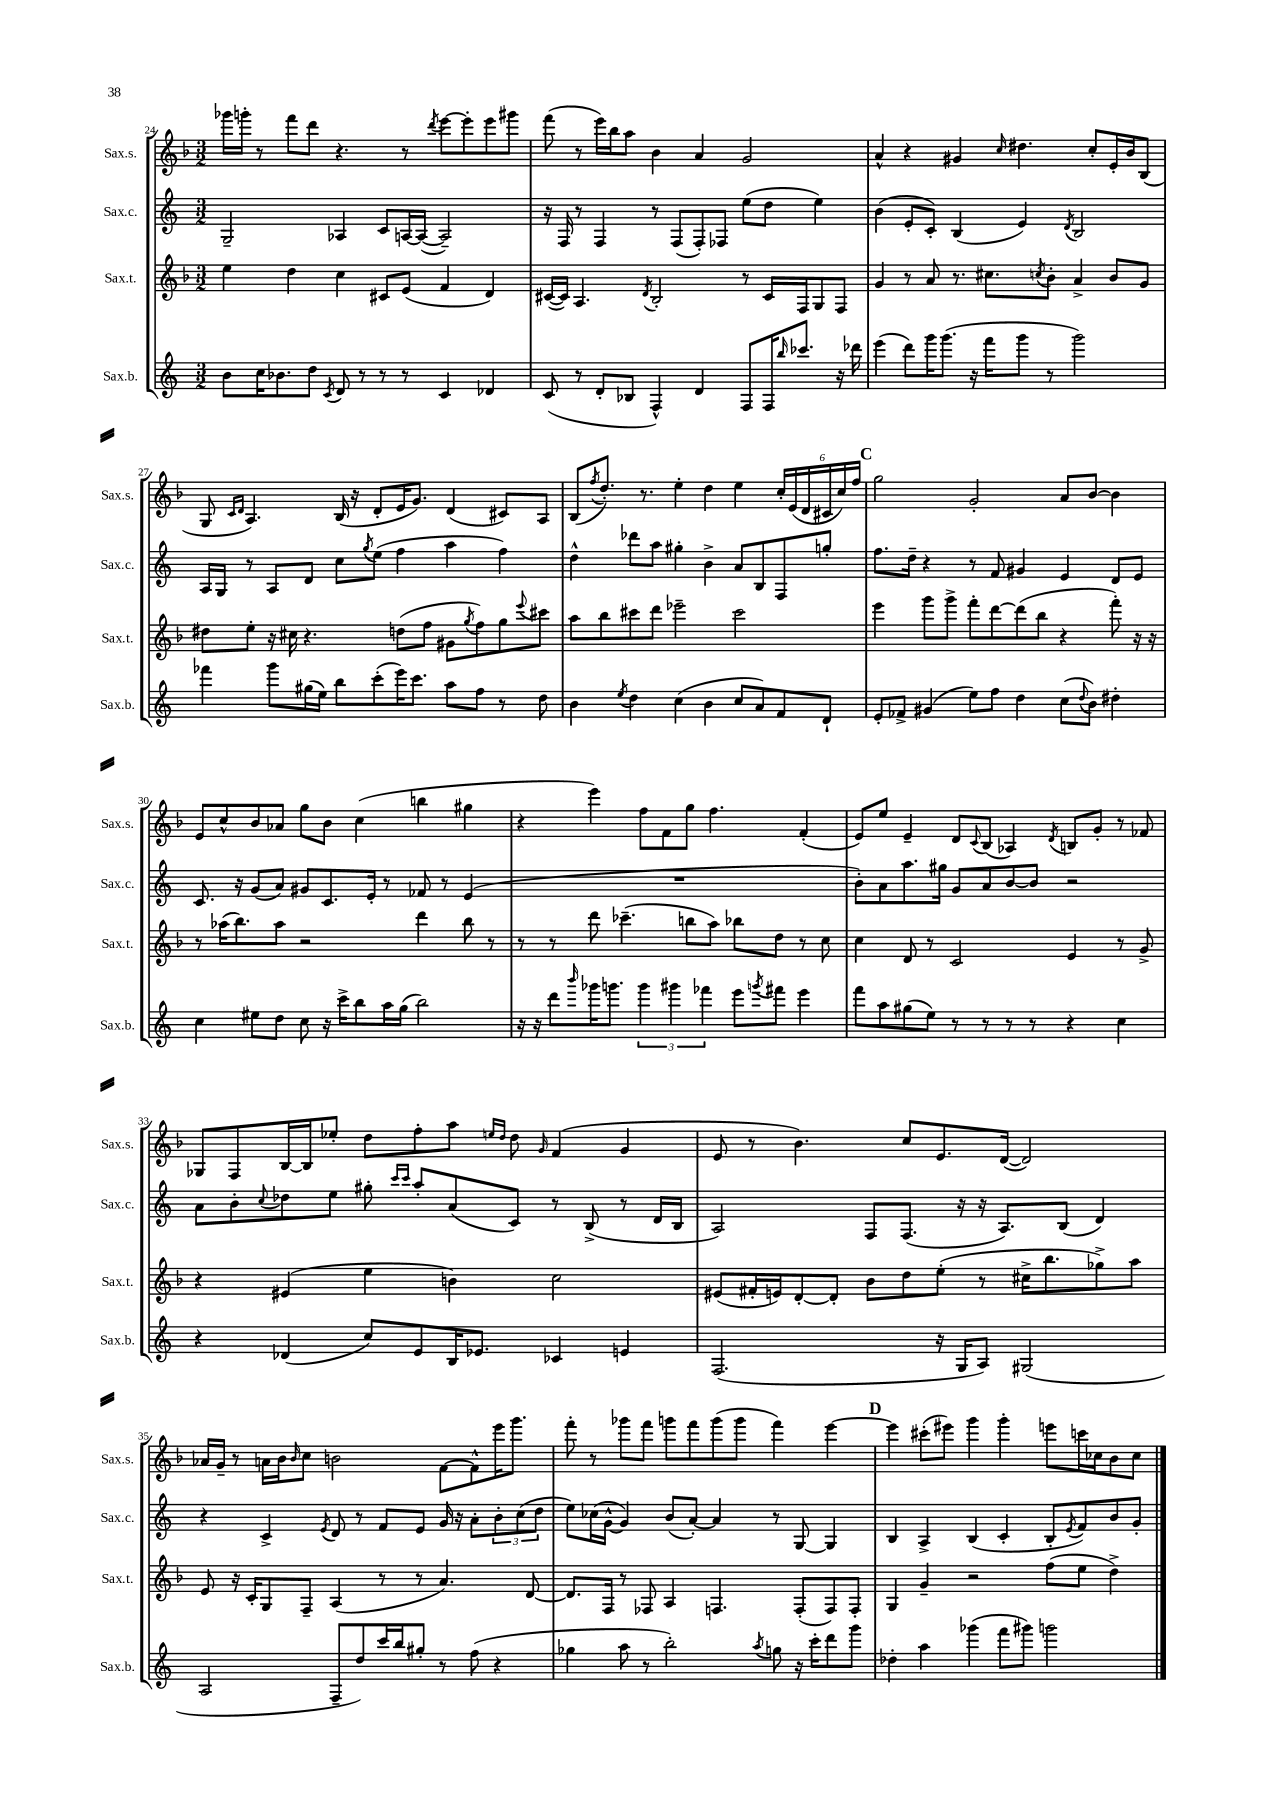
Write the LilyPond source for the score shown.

<<
\new StaffGroup <<
\new Staff = "s0" \with { instrumentName = "Sax.s." shortInstrumentName = "Sax.s." } {
    \clef treble \key f \major \numericTimeSignature \time 3/2
    ges'''16 g'''16-. r8 f'''8 d'''8 r4. r8 \acciaccatura { d'''8 } e'''8~ e'''8-. e'''8 gis'''8 |
    f'''8( r8 e'''16) bes''16 a''8 bes'4 a'4 g'2 |
    a'4-^ r4 gis'4 \grace { c''16 } dis''4. c''8-. e'16-. bes'16 bes8( |
    g8 \grace { c'16 d'16 } a4.) bes16( r16 d'8-. e'16 g'8.) d'4( cis'8) a8 |
    bes8( \acciaccatura { f''8 } d''8.-.) r8. e''4-. d''4 e''4 \tuplet 6/4 { c''16-. e'16( d'16 cis'16 c''16) f''16 } |
    \mark \markup { \bold "C" } g''2 g'2-. a'8 bes'8~ bes'4 |
    e'8 c''8-^ bes'8 aes'8 g''8 bes'8 c''4( b''4 gis''4 |
    r4 e'''4) f''8 f'8 g''8 f''4. f'4-.( |
    e'8) e''8 e'4-- d'8 \appoggiatura { c'8 } bes8( aes4) \acciaccatura { d'8 } b8 g'8-. r8 fes'8 |
    ges8 f8 bes16~ bes16 ees''8-. d''8 f''8-. a''8 \grace { e''16 d''16 } d''8 \grace { g'16 } f'4( g'4 |
    e'8 r8 bes'4.) c''8 e'8. d'16~( d'2) |
    aes'16 g'16-- r8 a'16 bes'16 \grace { bes'16 } c''8 b'2 f'8~ f'8-^ e'''16 g'''8. |
    f'''8-. r8 ges'''8 f'''8 g'''8 f'''8 g'''8( g'''8 f'''4) e'''4~ |
    \mark \markup { \bold "D" } e'''4 cis'''8-.( eis'''8) g'''4 g'''4-. e'''8 c'''16 ces''16 bes'8 ces''8 \bar "|." |
}
\new Staff = "s1" \with { instrumentName = "Sax.c." shortInstrumentName = "Sax.c." } {
    \clef treble \key c \major \numericTimeSignature \time 3/2
    g2-- aes4 c'8 a16~ a16~( a2--) |
    r16 f16 r8 f4 r8 f8( f8-.) fes8 e''8( d''8 e''4) |
    b'4( e'8-. c'8-.) b4( e'4) \acciaccatura { d'8 } b2 |
    a16 g16 r8 a8 d'8 c''8 \acciaccatura { g''8 } e''8( f''4 a''4 f''4) |
    d''4-^ des'''8 a''8 gis''4-. b'4-> a'8 b8 f8 g''8-. |
    \mark \markup { \bold "C" } f''8. d''16-- r4 r8 f'8 gis'4 e'4 d'8 e'8 |
    c'8. r16 g'8( a'8) gis'8 c'8. e'16-. r8 fes'8 r8 e'4( |
    R1. |
    b'8-.) a'8 a''8. gis''16 g'8 a'8 b'8~ b'8 r2 |
    a'8 b'8-. \appoggiatura { c''8 } des''8 e''8 gis''8-. \grace { c'''16 c'''16 } a''8-. a'8( c'8) r8 b8->( r8 d'16 b16 |
    a2) f8 f8.( r16 r16 a8.) b8( d'4) |
    r4 c'4-> \acciaccatura { e'8 } d'8 r8 f'8 e'8 g'16 r16 a'8-. \tuplet 3/2 { b'8-. c''8( d''8 } |
    e''8) ces''16( g'16~-^ g'4) b'8( a'8~-.) a'4 r8 g8~ g4 |
    \mark \markup { \bold "D" } b4 a4-> b4( c'4-. b8-. \acciaccatura { e'8 } f'8) b'8 g'8-. \bar "|." |
}
\new Staff = "s2" \with { instrumentName = "Sax.t." shortInstrumentName = "Sax.t." } {
    \clef treble \key f \major \numericTimeSignature \time 3/2
    e''4 d''4 c''4 cis'8 e'8( f'4 d'4) |
    cis'16~( cis'16) a4. \acciaccatura { d'8 } bes2-. r8 cis'16 f16 g8 f8 |
    g'4 r8 a'8 r8. cis''8. \acciaccatura { c''8 } bes'8-. a'4-> bes'8 g'8 |
    dis''8 e''8-. r16 cis''16 r4. d''8( f''8 gis'8 \acciaccatura { g''8 } f''8) g''8 \appoggiatura { e'''8 } cis'''8 |
    a''8 bes''8 cis'''8 d'''8 ees'''2-- cis'''2 |
    \mark \markup { \bold "C" } e'''4 g'''8 g'''8-> f'''8-. d'''8~ d'''8( bes''8 r4 f'''8-.) r16 r16 |
    r8 aes''16( bes''8.) aes''8 r2 d'''4 bes''8 r8 |
    r8 r8 d'''8 ces'''4.--( b''8 a''8) bes''8 d''8 r8 c''8 |
    c''4 d'8 r8 c'2 e'4 r8 g'8-> |
    r4 eis'4( e''4 b'4) c''2 |
    eis'8( fis'16-. e'16) d'8~-. d'8-. bes'8 d''8 e''8-.( r8 cis''16-> bes''8. ges''8->) a''8 |
    e'8 r16 c'16-. g8 f8-- a4( r8 r8 a'4.) d'8~ |
    d'8. f16 r8 fes8 a4 f4. f8-.( f8) f8-. |
    \mark \markup { \bold "D" } g4 g'4-- r2 f''8( e''8 d''4->) \bar "|." |
}
\new Staff = "s3" \with { instrumentName = "Sax.b." shortInstrumentName = "Sax.b." } {
    \clef treble \key c \major \numericTimeSignature \time 3/2
    b'8 c''16 bes'8. d''8 \acciaccatura { c'8 } d'8 r8 r8 r8 c'4 des'4 |
    c'8( r8 d'8-. bes8 f4-^) d'4 f8 f16 \grace { b''16 } ces'''8. r16 des'''16 |
    e'''4( d'''8) g'''16 g'''8.( r16 f'''16 g'''8 r8 g'''2) |
    fes'''4 g'''8 gis''16( e''16) b''8 c'''8-.( e'''16) c'''8. a''8 f''8 r8 d''8 |
    b'4 \acciaccatura { e''8 } d''4 c''4( b'4 c''8 a'8) f'8 d'8-! |
    \mark \markup { \bold "C" } e'8-. fes'8-> gis'4( e''8) f''8 d''4 c''8( \appoggiatura { d''8 } b'8) dis''4-. |
    c''4 eis''8 d''8 c''8 r16 c'''16-> b''8 a''16 g''16( b''2) |
    r16 r16 d'''8 \grace { b'''16 } ges'''16 g'''8. \tuplet 3/2 { g'''4 gis'''4 fes'''4 } e'''8 \acciaccatura { g'''8 } fis'''8 e'''4 |
    f'''8 a''8 gis''8( e''8) r8 r8 r8 r8 r4 c''4 |
    r4 des'4( c''8) e'8 b16 ees'8. ces'4 e'4 |
    f2.( r16 g16 a8) gis2( |
    a2 f8-- d''8) c'''16 b''16 gis''8-. r8 f''8( r4 |
    ges''4 a''8 r8 b''2-.) \acciaccatura { a''8 } g''8 r16 c'''16-. d'''8 g'''8 |
    \mark \markup { \bold "D" } des''4-. a''4 ges'''4( f'''8 gis'''8) g'''2 \bar "|." |
}
>>
>>
\layout { \context { \Score currentBarNumber = #24 } }
